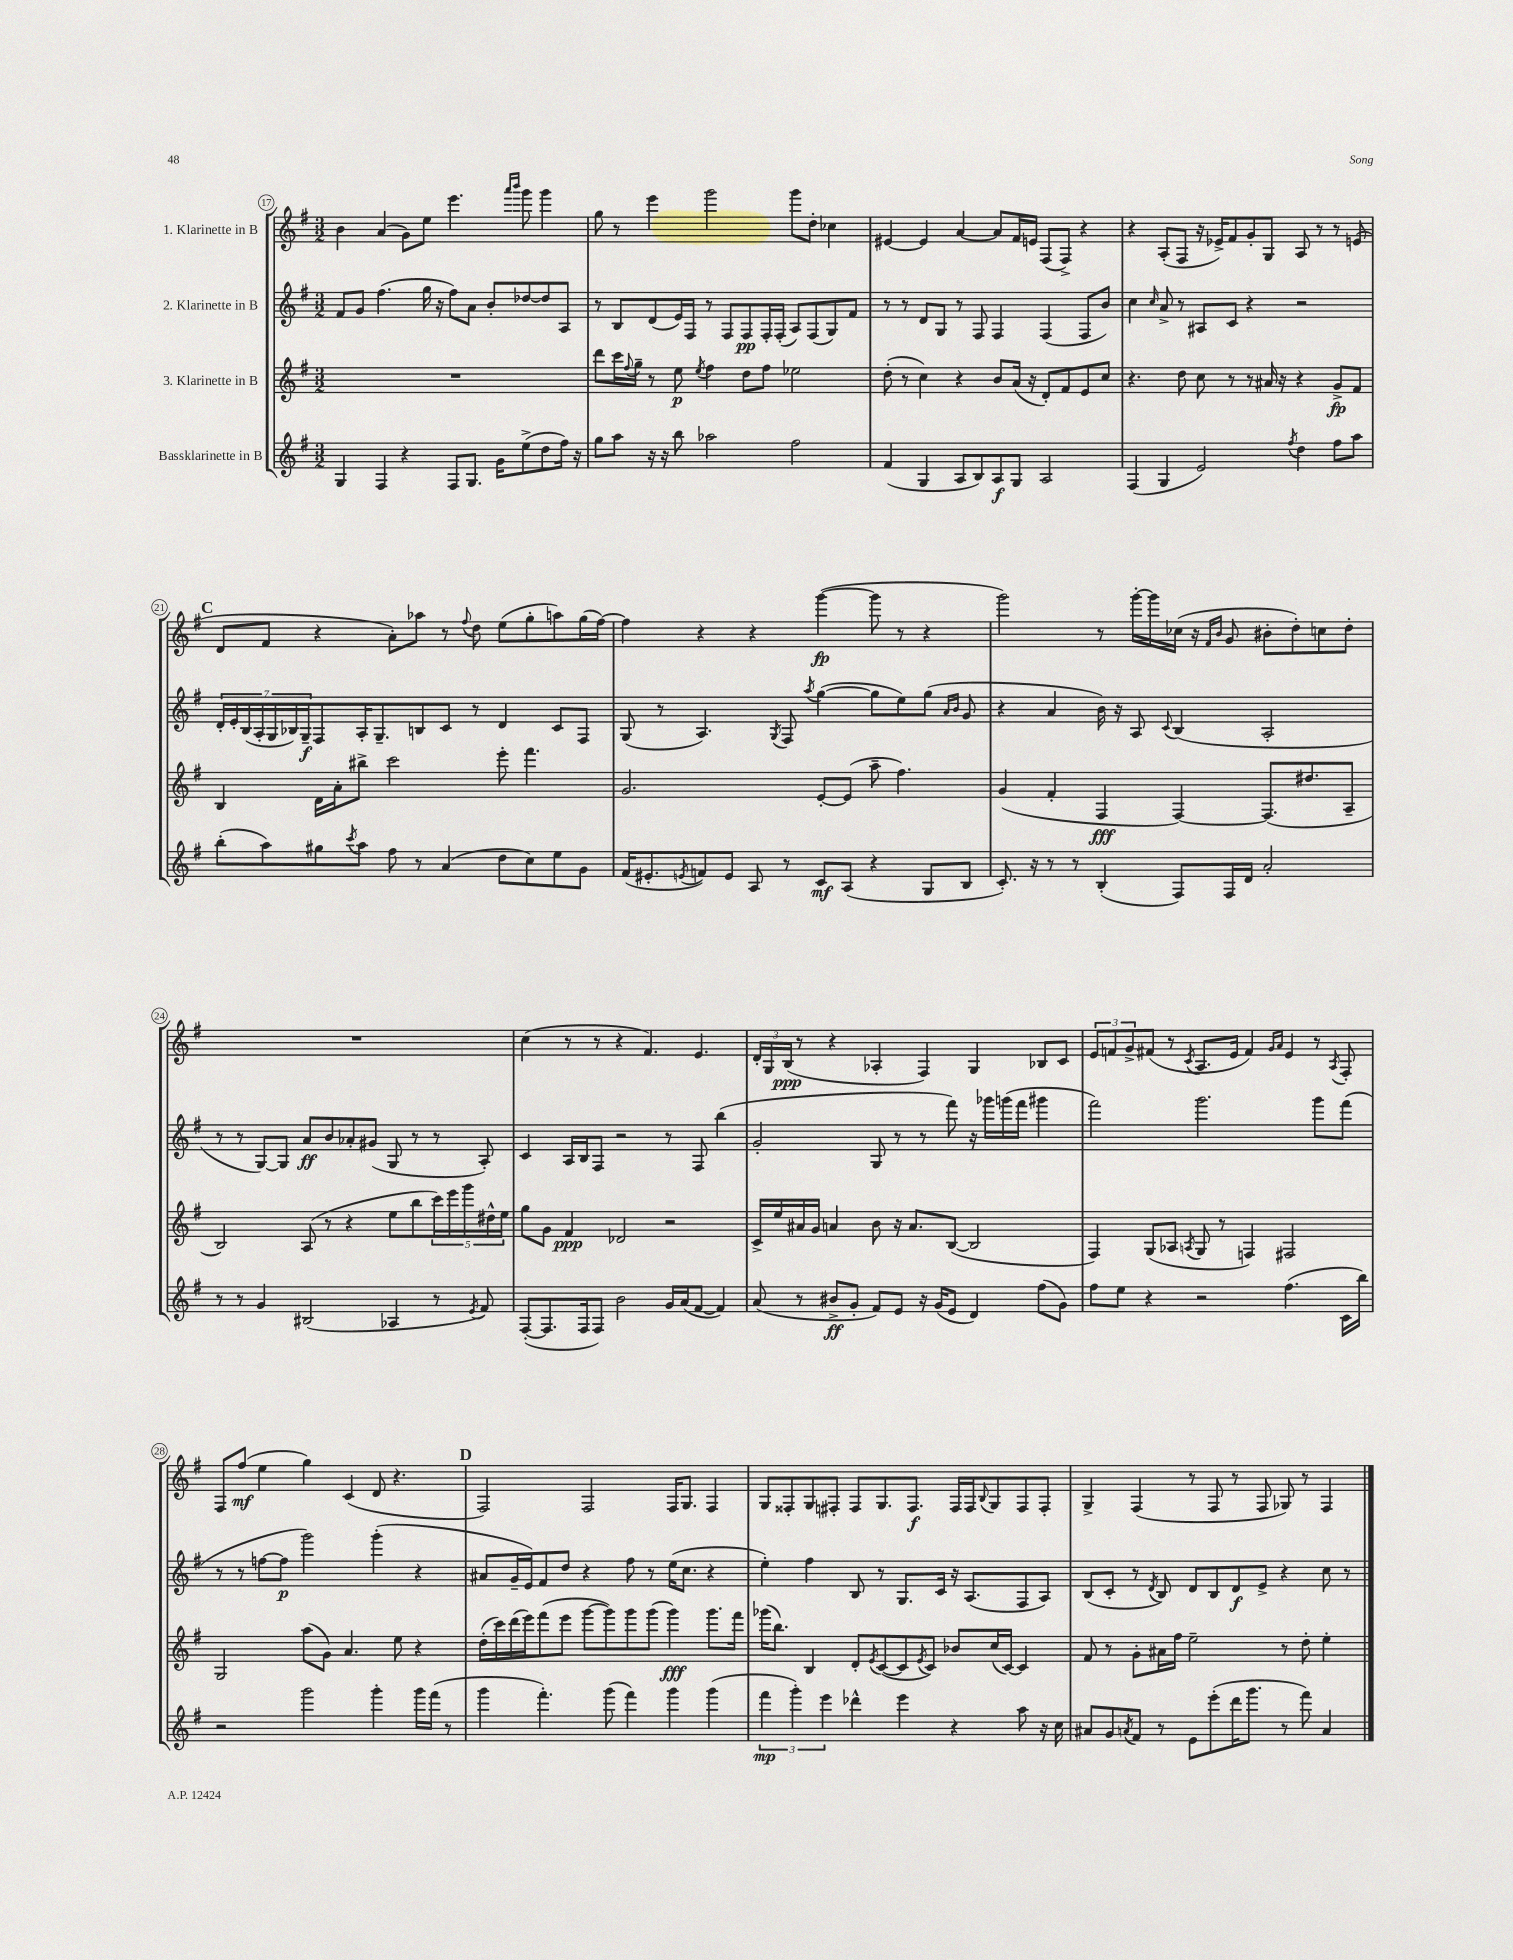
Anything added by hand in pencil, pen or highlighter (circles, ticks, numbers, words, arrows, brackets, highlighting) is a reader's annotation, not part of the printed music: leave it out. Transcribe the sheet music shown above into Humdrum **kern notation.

**kern	**kern	**kern	**kern
*staff4	*staff3	*staff2	*staff1
*clefG2	*clefG2	*clefG2	*clefG2
*k[f#]	*k[f#]	*k[f#]	*k[f#]
*M3/2	*M3/2	*M3/2	*M3/2
4G/	1.r	8f#/L	4b\
.	.	8g/J	.
4F#/	.	(4.ff#\	(4a/
4r	.	.	8g\L)
.	.	16gg\	8ee\J
.	.	16r	.
8F#/L	.	8ff#\L)	4.eee\
8.G/J	.	8a\J	.
.	.	8b'/L	.
16g\LK	.	.	.
.	.	.	16qqaaa/LL
.	.	.	16qqbbb/JJ
(8ee^\	.	[8dd-/	8ggg\
8dd\	.	8dd-/]	4ggg\
16ff#\Jk)	.	8A/J	.
16r	.	.	.
=	=	=	=
8gg\L	8ddd\L	8r	8gg\
8aa\J	16ccc\L	8B/L	8r
.	8qqff#/	.	.
.	16gg~\JJ	.	.
16r	8r	(8d/	4eee\
16r	.	.	.
8bb\	8ee\	16e/L)	.
.	.	16F#/JJ	.
.	8qee/	.	.
2aa-\	4ff#\	8r	2ggg\
.	.	8F#/L	.
.	8dd\L	8F#/	.
.	8ff#\J	16F#'/L	.
.	.	(16F#'/JJ	.
2ff#\	2ee-\	8A/L)	8ggg\L
.	.	(8F#/	8dd'\J
.	.	8G/)	4cc-\
.	.	8f#/J	.
=	=	=	=
(4f#/	(8dd'\	8r	[4e#/
.	8r	8r	.
4G/	4cc\)	8d/L	4e#/]
.	.	8G/J	.
8A/L	4r	8r	[4a/
8B/)	.	8F#/	.
8A/	8b/L	4F#/	8a/]L
8G/J	(16a/Jk	.	16f#/L
.	16r	.	16e/JJ
2A/	8d'/L)	(4F#/	(8F#/L
.	8f#/	.	8F#^/J)
.	8e/	8F#/L	4r
.	8cc/J	8b/J)	.
=	=	=	=
(4F#/	4.r	4cc\	4r
.	.	16qqcc/	.
4G/	.	8a^/	(8A'/L
.	8dd\	8r	8F#/J
2e/)	8cc\	8A#/L	16r
.	.	.	16e-^/LK)
.	8r	8c/J	8f#/
.	8r	4r	8g'/
.	16a#/	.	8G/J
.	16r	.	.
8qff#/	.	.	.
4dd\	4r	2r	8A/
.	.	.	8r
8ff#\L	8g^/L	.	8r
8aa\J	8f#/J	.	(8e/
=	=	=	=
(8bb'\L	4B/	28d'/LL	8d/L
.	.	28e'/	.
.	.	(28B/	.
.	.	28A'/	.
8aa\)	.	.	8f#/J
.	.	28G/	.
.	.	28B-/)	.
.	.	28G~/J	.
8gg#\	16d\LL	8F#/	4r
.	16a'\J	.	.
8qccc/	.	.	.
8aa\J	8bb#^\J	16A'/K	.
.	.	8.G~/	.
8ff#\	2ccc\	.	8a'\L)
8r	.	8B/	8aa-\J
(4a/	.	8c/J	8r
.	.	.	8qqff#/
.	.	8r	8dd\
8dd\L	8eee'\	4d/	(8ee\L
8cc\)	4.fff#\	.	8gg'\
8ee\	.	8c/L	8aa\)
8g\J	.	8F#/J	(16gg\L
.	.	.	[16ff#\JJ)
=	=	=	=
(16f#/LK	2.g/	(8G/	4ff#\]
8.e#'/	.	.	.
.	.	8r	.
8qe/	.	.	.
8f/)	.	4.A/)	4r
8e/J	.	.	.
8A/	.	.	4r
.	.	8qG/	.
8r	.	8F#/	.
.	.	8qaa/	.
8c/L	[8e'/L	([4gg\	([4ggg\
(8A/J	(8e/]J	.	.
4r	8aa~\	8gg\]L	8ggg\]
.	4.ff#\)	8ee\)	8r
8G/L	.	(8gg\J	4r
.	.	16qqa/LL	.
.	.	16qqb/JJ	.
8B/J	.	8g/	.
=	=	=	=
8.c'/)	(4g/	4r	2ggg\)
16r	.	.	.
8r	4f#'/	4a/	.
8r	.	.	.
(4B'/	4F#/	16b\)	8r
.	.	16r	.
.	.	8A/	[16ggg'\LL
.	.	.	16ggg\]
.	.	8qqc/	.
8F#/L)	[4F#/)	(4B/	(16cc-\JJ
.	.	.	16r
.	.	.	16qqf#/LL
.	.	.	16qqb/JJ
16F#/L	.	.	8g/
16d/JJ	.	.	.
2a'/	(8.F#/]L	2A'/	8b#'\L
.	.	.	8dd'\)
.	8.dd#/	.	.
.	.	.	8cc\
.	8A~/J	.	8dd'\J
=	=	=	=
8r	2B/)	8r	1.r
8r	.	8r	.
4g/	.	[8G/L)	.
.	.	8G/]J	.
(2B#/	(8A/	8a/L	.
.	8r	8b/	.
.	4r	8a-'/	.
.	.	(8g#/J	.
4A-/	8ee\L	8G/	.
.	8bb\	8r	.
8r	20ccc\L)	8r	.
.	20eee\	.	.
.	20ggg\	.	.
8qe/	.	.	.
8f#/)	.	8A'/)	.
.	20dd#^^\	.	.
.	20ee\JJ	.	.
=	=	=	=
([8F#'/L	8gg\L	4c/	(4cc\
8.F#/]	8g\J	.	.
.	4f#/	16A/LL	8r
16F#/k	.	16B/J	.
8F#/J)	.	8F#/J	8r
2b\	2d-/	2r	4r
.	.	.	4.f#/)
16g/LL	2r	8r	.
(16a/J	.	.	.
[8f#/J	.	8F#/	4.e/
4f#/])	.	(4bb\	.
=	=	=	=
(8a/	16c^/LL	2g'/	24d'/LL
.	.	.	24G/
.	16ee/	.	.
.	.	.	(24B/JJ
8r	16a#/	.	8r
.	16g/JJ	.	.
8b#^/L	4a/	.	4r
8g'/J	.	.	.
8f#/L)	8b\	8G/	4A-'/
8e/J	16r	8r	.
.	8.a/L	.	.
16r	.	8r	4F#/)
(16g/LK	.	.	.
8e/J	([8B/J	8fff#\)	.
4d/)	2B/]	16r	4G/
.	.	16ggg-\LL	.
.	.	(16ggg\	.
.	.	16fff#\JJ	.
(8ff#\L	.	4ggg#\	8B-/L
8g\J)	.	.	8c/J
=	=	=	=
8ff#\L	4F#/)	2fff#\)	12e/L
.	.	.	12f/
8ee\J	.	.	.
.	.	.	12g^/
4r	(8G/L	.	(8f#/J
.	8A-/J	.	8r
.	8qA/	.	8qc/
2r	8G/	2.ggg\	8.A/L
.	8r	.	.
.	.	.	16e/Jk
.	4F/)	.	4f#/)
.	.	.	16qqg/LL
.	.	.	16qqa/JJ
(4.ff#\	2F#/	.	4e/
.	.	8ggg\L	8r
.	.	.	8qA/
16c\LL	.	(8fff#\J	8F#'/
16bb\JJ)	.	.	.
=	=	=	=
2r	2G/	8r	8F#/L
.	.	8r	(8ff#/J
.	.	[8ff\L	4ee\
.	.	8ff\]J	.
2ggg\	(8aa\L	2ggg\)	4gg\)
.	8g\J)	.	.
.	4.a/	.	(4c/
4ggg'\	.	(4ggg'\	8d/
.	8ee\	.	4.r
16ggg\LL	4r	4r	.
(16fff#\JJ	.	.	.
8r	.	.	.
=	=	=	=
4ggg\	(16dd'\LL	8a#/L	2F#/)
.	16ccc\)	.	.
.	(16ddd\	16g~/L	.
.	16eee\J)	16e/J)	.
4.fff#'\)	(8fff#\	8f#/	.
.	8eee\J	8dd/J	.
.	[8ggg\L	4r	2F#/
(8ggg\	8ggg\])	.	.
4fff#\)	8ggg\	8ff#\	.
.	(8ggg\J	8r	.
4ggg\	4ggg\)	(16ee\LK	16F#/LK
.	.	8.cc\J	8.G/J
(4ggg\	8.ggg\L	4r	4F#/
.	16fff#\Jk	.	.
=	=	=	=
6fff#\	(16ggg-\LK	4ee'\)	8G/L
.	8.bb\J)	.	.
.	.	.	8F##'/
6ggg'\)	.	.	.
.	4B/	4ff#\	8G/
6eee\	.	.	.
.	.	.	8F#'/J
4ddd-^^\	8d'/L	8B/	8F#/L
.	8qe/	.	.
.	([8c/	8r	8.G/
4eee\	8c/]	8.G/L	.
.	.	.	8.F#/J
.	8qe/	.	.
.	8c/J)	.	.
.	.	16c/Jk	.
4r	8b-/L	16r	16F#/LL
.	.	(8.A/L	16F#/J
.	.	.	8qqB/
.	(16cc/L	.	8G/
.	[16c/JJ)	.	.
8aa\	4c/]	8F#/	8F#/
16r	.	8A/J)	8F#'/J
16cc\	.	.	.
=	=	=	=
8a#/L	8f#/	(8B/L	4G^/
8g/	8r	8c'/J	.
8qa/	.	.	.
8f#/J	8g'\L	8r	(4F#/
.	.	8qd/	.
8r	16a#\L	8B/)	.
.	16ff#\JJ	.	.
8e\L	2ee~\	8d/L	8r
(8eee'\	.	8B/	8F#/
16ddd\K	.	8d/	8r
8.ggg\J	.	.	.
.	.	8e^/J	8F#/
8r	8r	4r	8G-/)
8fff#\)	8dd'\	.	8r
4a/	4ee'\	8cc\	4F#/
.	.	8r	.
==	==	==	==
*-	*-	*-	*-
